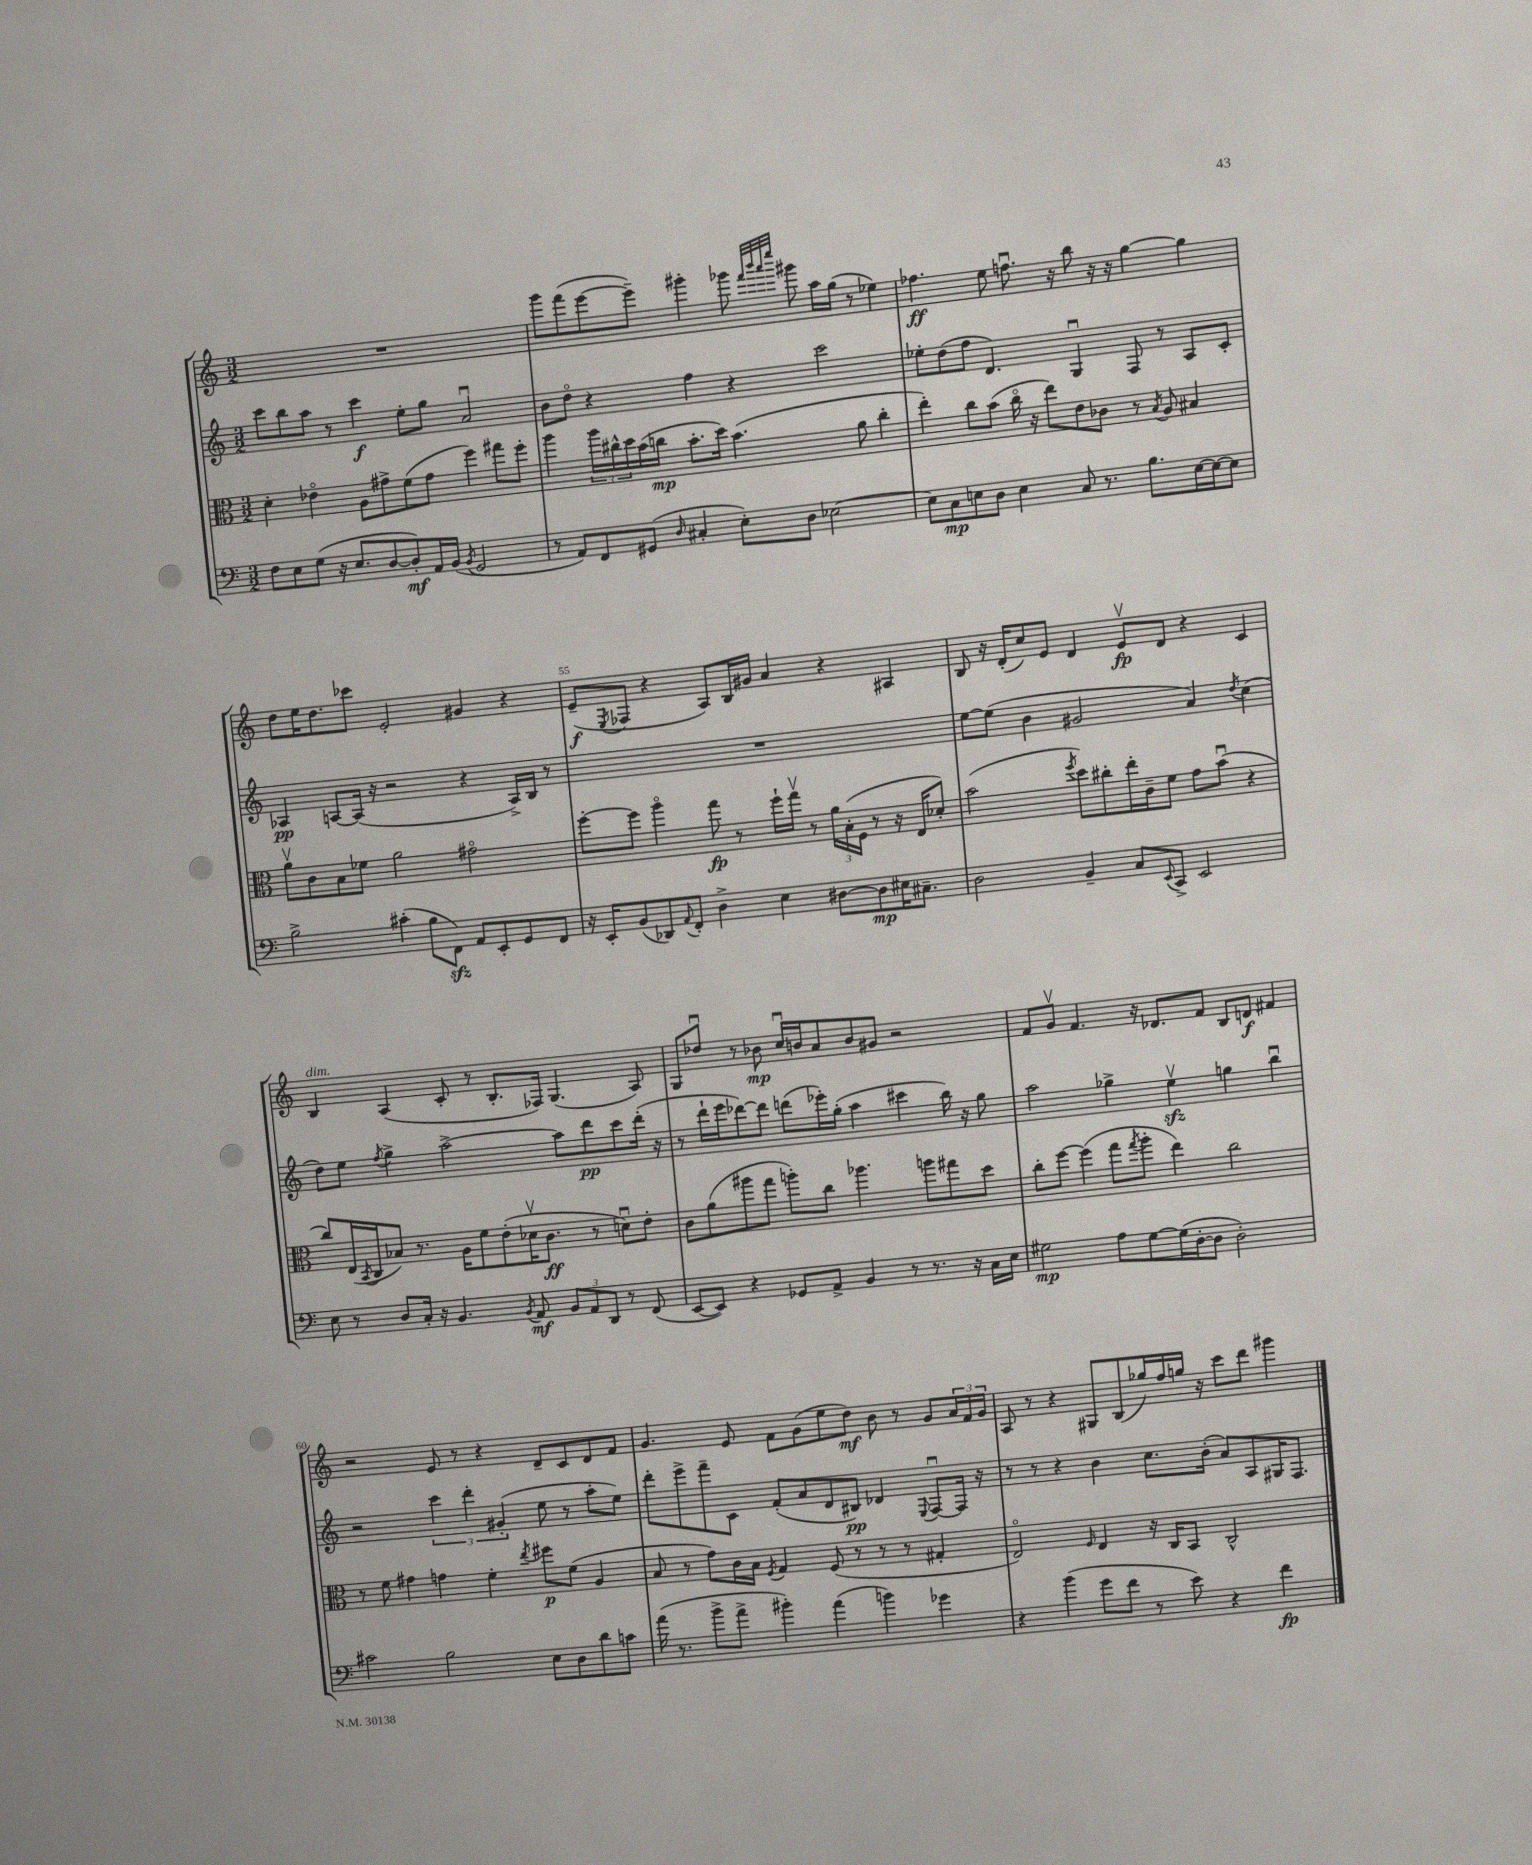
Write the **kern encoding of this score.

**kern	**dynam	**kern	**dynam	**kern	**dynam	**kern	**dynam
*part4	*part4	*part3	*part3	*part2	*part2	*part1	*part1
*staff4	*staff4	*staff3	*staff3	*staff2	*staff2	*staff1	*staff1
*clefF4	*	*clefC3	*	*clefG2	*	*clefG2	*
*k[]	*	*k[]	*	*k[]	*	*k[]	*
*M3/2	*	*M3/2	*	*M3/2	*	*M3/2	*
=51	=51	=51	=51	=51	=51	=51	=51
8F\L	.	4d'\	.	8ccc\L	.	1.r	.
8E\	.	.	.	8bb\	.	.	.
(8G\J	.	4e-X\	.	8aa\J	.	.	.
16r	.	.	.	8r	.	.	.
8.E/L	.	.	.	.	.	.	.
.	.	8A\L	.	4ccc\	f	.	.
[8D/	.	8g#X^\	.	.	.	.	.
8D'/])	mf	(8f\	.	8ee'\L	.	.	.
16AA/L	.	8g#\J	.	8gg\J	.	.	.
(16BB/JJ	.	.	.	.	.	.	.
8qBB/	.	.	.	.	.	.	.
2GG/	.	4ff\)	.	2au/	.	.	.
.	.	8gg#X\L	.	.	.	.	.
.	.	8ff'\J	.	.	.	.	.
=52	=52	=52	=52	=52	=52	=52	=52
8r	.	4aa\	.	8b\L	.	8ggg\L	.
8AA/L)	.	.	.	8dd\J	.	(8fff\	.
8FF/	.	24aa\LL	.	4r	.	[8eee\	.
.	.	24cc#X^^\	.	.	.	.	.
.	.	24dd\	.	.	.	.	.
(8GG#X/J	.	(16b\	.	.	.	8eee~\J])	.
.	.	16ccn\JJ	mp	.	.	.	.
16qqD/	.	.	.	.	.	.	.
4C#X'/	.	8.b'\L	.	4ff\	.	4ggg#X'\	.
.	.	16dd\Jk)	.	.	.	.	.
8E'\L)	.	(4.b\	.	4r	.	8ggg-X\	.
.	.	.	.	.	.	32qqfff/LLL	.
.	.	.	.	.	.	32qqbbb/	.
.	.	.	.	.	.	32qqaaa/	.
.	.	.	.	.	.	32qqeeee/JJJ	.
8D\J	.	.	.	.	.	8ggg#X\	.
[2E-X\	.	.	.	2ccc\	.	16aa\LL	.
.	.	.	.	.	.	(16gg\JJ	.
.	.	8a\	.	.	.	8r	.
.	.	4cc'\	.	.	.	4ee-X\)	.
=53	=53	=53	=53	=53	=53	=53	=53
8E-\L]	.	4ee'\)	.	8ee-X'\L	.	4.ff-X\	ff
8C\	mp	.	.	(8dd\	.	.	.
8En\	.	8cc\L	.	8ff\J	.	.	.
8D\J	.	(8b\J	.	4.d/)	.	8ee\	.
4E\	.	16cc\	.	.	.	8.ffnu\	.
.	.	16r	.	.	.	.	.
.	.	8ee\L)	.	.	.	.	.
.	.	.	.	.	.	16r	.
8C/	.	8e\	.	4Gu/	.	8bb\	.
8.r	.	8c-X\J	.	.	.	16r	.
.	.	.	.	.	.	16r	.
.	.	8r	.	8F/	.	[4gg\	.
8.B\L	.	.	.	.	.	.	.
.	.	8qB/	.	.	.	.	.
.	.	8A/	.	8r	.	.	.
[16E\L	.	4B#X/	.	8A/L	.	4gg\]	.
16E\J_	.	.	.	.	.	.	.
8E\J]	.	.	.	8c'/J	.	.	.
!!LO:LB:g=z
=54	=54	=54	=54	=54	=54	=54	=54
2B^\	.	8av\L	.	4A-X/	pp	8dd\L	.
.	.	8c\	.	.	.	16ee\K	.
.	.	.	.	.	.	8.dd\	.
.	.	8B\	.	[8An/L	.	.	.
.	.	8f-X\J	.	(16A/Jk]	.	8ccc-X\J	.
.	.	.	.	16r	.	.	.
(4c#X'\	.	2a\	.	2r	.	2e'/	.
8B\L	.	.	.	.	.	.	.
8FFzz\J)	.	.	.	.	.	.	.
8AA/L	.	2g#X\	.	4r	.	4g#X/	.
8EE'/	.	.	.	.	.	.	.
8GG/	.	.	.	16A^/LL)	.	4r	.
.	.	.	.	16B/JJ	.	.	.
8FF/J	.	.	.	8r	.	.	.
=55	=55	=55	=55	=55	=55	=55	=55
16r	.	[8ff'\L	.	1.r	.	(8e~/L	f
16EE'/KL	.	.	.	.	.	.	.
.	.	.	.	.	.	8qE/	.
(8BB/	.	8ff\J]	.	.	.	8F-X/J	.
8DD-X/)	.	4aa\	.	.	.	4r	.
8qqAA/	.	.	.	.	.	.	.
8FF'/J	.	.	.	.	.	.	.
4D^\	.	8gg\	fp	.	.	8A/L)	.
.	.	8r	.	.	.	16B/L	.
.	.	.	.	.	.	16g#X/JJ	.
4E\	.	16ff`\LL	.	.	.	4a/	.
.	.	16ggv\JJ	.	.	.	.	.
.	.	8r	.	.	.	.	.
[8D#X\L	.	24a\LL	.	.	.	4r	.
.	.	(24B'\	.	.	.	.	.
.	.	24F\JJ	.	.	.	.	.
8D#\]	mp	8r	.	.	.	.	.
16E#X\K	.	16r	.	.	.	4A#X/	.
8.C#X~\J	.	16E/KL	.	.	.	.	.
.	.	8d-X'/J)	.	.	.	.	.
=56	=56	=56	=56	=56	=56	=56	=56
2D\	.	(2b\	.	[8ee\L	.	8B/	.
.	.	.	.	(8ee\J]	.	16r	.
.	.	.	.	.	.	(16d'/KL	.
.	.	.	.	4b\	.	8cc/)	.
.	.	.	.	.	.	8e/J	.
.	.	8qff/	.	.	.	.	.
4BB~/	.	8dd\L)	.	2g#X/	.	4d/	.
.	.	8cc#X'\	.	.	.	.	.
8C/L	.	16ee'\L	.	.	.	8ev/L	fp
.	.	16c~\J	.	.	.	.	.
8qqEE/	.	.	.	.	.	.	.
8CC^/J	.	8f\J	.	.	.	8d/J	.
2EE/	.	8g\L	.	4a/)	.	4r	.
.	.	(8bu\J	.	.	.	.	.
.	.	.	.	8qdd/	.	.	.
.	.	4r	.	(4cc\	.	4c/	.
!!LO:LB:g=z
=57	=57	=57	=57	=57	=57	=57	=57
!	!	!	!	!	!	!LO:TX:a:i:t=dim.	!
8E\	.	8cc/L)	.	8dd\L)	.	4B/	.
8r	.	(16E/L	.	8ee\J	.	.	.
.	.	8qBB/	.	.	.	.	.
.	.	16C/J	.	.	.	.	.
.	.	.	.	8qff/	.	.	.
8D/L	.	8B-X/J)	.	4gg^\	.	(4A/	.
16C'/Jk	.	8.r	.	.	.	.	.
16r	.	.	.	.	.	.	.
4.BB/	.	.	.	[2aa^\	.	8c'/	.
.	.	16A\KL	.	.	.	.	.
.	.	8f\	.	.	.	8r	.
.	.	(8e'\	.	.	.	8.B'/L	.
8qBB/	.	.	.	.	.	.	.
8AA/	mf	16d-Xv\K	.	.	.	.	.
.	.	8.c\J	ff	.	.	16F-X/Jk)	.
12BB/L	.	.	.	8aa\L]	.	(4.G/	.
12AA/	.	.	.	.	.	.	.
.	.	8r	.	8ddd\	pp	.	.
12DD/J	.	.	.	.	.	.	.
8r	.	8dnu\L)	.	8ccc\	.	.	.
(8FF/	.	8e'\J	.	(16ddd'\Jk	.	8A/)	.
.	.	.	.	16r	.	.	.
=58	=58	=58	=58	=58	=58	=58	=58
[8EE/L	.	8c\L	.	8r	.	8G/L	.
8EE/J])	.	(8a\	.	16ddd`\LL	.	8dd-Xu/J	.
.	.	.	.	16eee\J	.	.	.
4r	.	8aa#X\	.	[8ddd-X\)	.	8r	.
.	.	8gg\J	.	8ddd-\J]	.	8b-X\	mp
8GG-X/L	.	8aan'\L)	.	(8dddn\L	.	16ccu/LL	.
.	.	.	.	.	.	16bn/J	.
8AA^/J	.	8cc\J	.	16eee-X'\L)	.	8a/	.
.	.	.	.	(16gg'\JJ	.	.	.
4BB/	.	4.aa-X\	.	4aa\	.	8b/	.
.	.	.	.	.	.	8g#X/J	.
8r	.	.	.	4ccc#X\	.	2r	.
8.r	.	8aan\L	.	.	.	.	.
.	.	8gg#X\	.	16bb\)	.	.	.
16r	.	.	.	16r	.	.	.
16C\LL	.	8dd\J	.	8gg\	.	.	.
16E\JJ	.	.	.	.	.	.	.
=59	=59	=59	=59	=59	=59	=59	=59
2G#X\	mp	8cc'\L	.	2aa\	.	8f/L	.
.	.	[8ff\J	.	.	.	8gv/J	.
.	.	(4ff\]	.	.	.	4.f/	.
8A\L	.	8gg\L	.	4gg-X^\	.	.	.
.	.	8qgg/	.	.	.	.	.
[8G#\	.	8aa'\J	.	.	.	16r	.
.	.	.	.	.	.	8.d-X/L	.
(16G#\L]	.	4ee\)	.	4eezzv\	.	.	.
[16D'\J	.	.	.	.	.	.	.
8D\J]	.	.	.	.	.	8f/J	.
2D'\)	.	2cc\	.	4ggn\	.	8B/L	.
.	.	.	.	.	.	8dn/J	f
.	.	.	.	4bbu\	.	4f#X/	.
!!LO:LB:g=z
=60	=60	=60	=60	=60	=60	=60	=60
2c#X\	.	8r	.	2r	.	2r	.
.	.	8f\	.	.	.	.	.
.	.	4g#X\	.	.	.	.	.
2B\	.	4gn\	.	6ccc\	.	8e/	.
.	.	.	.	.	.	8r	.
.	.	.	.	6ddd'\	.	.	.
.	.	4f'\	.	.	.	4r	.
.	.	.	.	(6g#X'/	.	.	.
.	.	8qee/	.	.	.	.	.
8E\L	.	8ff#X\L	p	8ee\	.	8d~/L	.
8D\	.	(8f\J	.	8r	.	8c/	.
8d\	.	4A/	.	8aa'\L	.	8d/	.
8cn\J	.	.	.	8ee\J)	.	8f/J	.
=61	=61	=61	=61	=61	=61	=61	=61
(16a\	.	8B/	.	8ddd'\L	.	4.g/	.
8.r	.	.	.	.	.	.	.
.	.	8r	.	8eee^\	.	.	.
8b^\L	.	8g\L)	.	8fff~\	.	.	.
8a^\J	.	16c\L	.	8c\J	.	8e/	.
.	.	16B\JJ	.	.	.	.	.
.	.	8qF/	.	.	.	.	.
4b#X'\)	.	4G/	.	(8f'/L	.	8f\L	.
.	.	.	.	8a/	.	(8g\	.
(4a\	.	(8F/	.	8d/	.	8ee\	.
.	.	8r	.	8B#X/J)	pp	8dd\J)	mf
4bn\)	.	8r	.	4d-X/	.	8b\	.
.	.	8r	.	.	.	8r	.
.	.	.	.	8qqE/	.	.	.
4g-X\	.	4G#X'/	.	[8Fu/L	.	8g/L	.
.	.	.	.	16F/Jk]	.	24a/L	.
.	.	.	.	.	.	24f/	.
.	.	.	.	16r	.	.	.
.	.	.	.	.	.	24g/JJ	.
=62	=62	=62	=62	=62	=62	=62	=62
4r	.	2E/)	.	8r	.	8A/	.
.	.	.	.	8r	.	8r	.
(4b\	.	.	.	4r	.	4r	.
.	.	16qqF/	.	.	.	.	.
8g\L	.	4E/	.	4b\	.	8G#X/L	.
8f\J	.	.	.	.	.	(8B/	.
8r	.	16r	.	8.cc\L	.	16gg-X/L)	.
.	.	16C/KL	.	.	.	16ff/	.
8e\)	.	8BB/J	.	.	.	16ggn/JJ	.
.	.	.	.	(16b'\Jk	.	16r	.
4r	.	2C^^/	.	8a/L)	.	8ccc\L	.
.	.	.	.	8A/	.	8ddd\J	.
4f\	fp	.	.	16G#X/K	.	4ggg#X\	.
.	.	.	.	8.F/J	.	.	.
==	==	==	==	==	==	==	==
*-	*-	*-	*-	*-	*-	*-	*-
